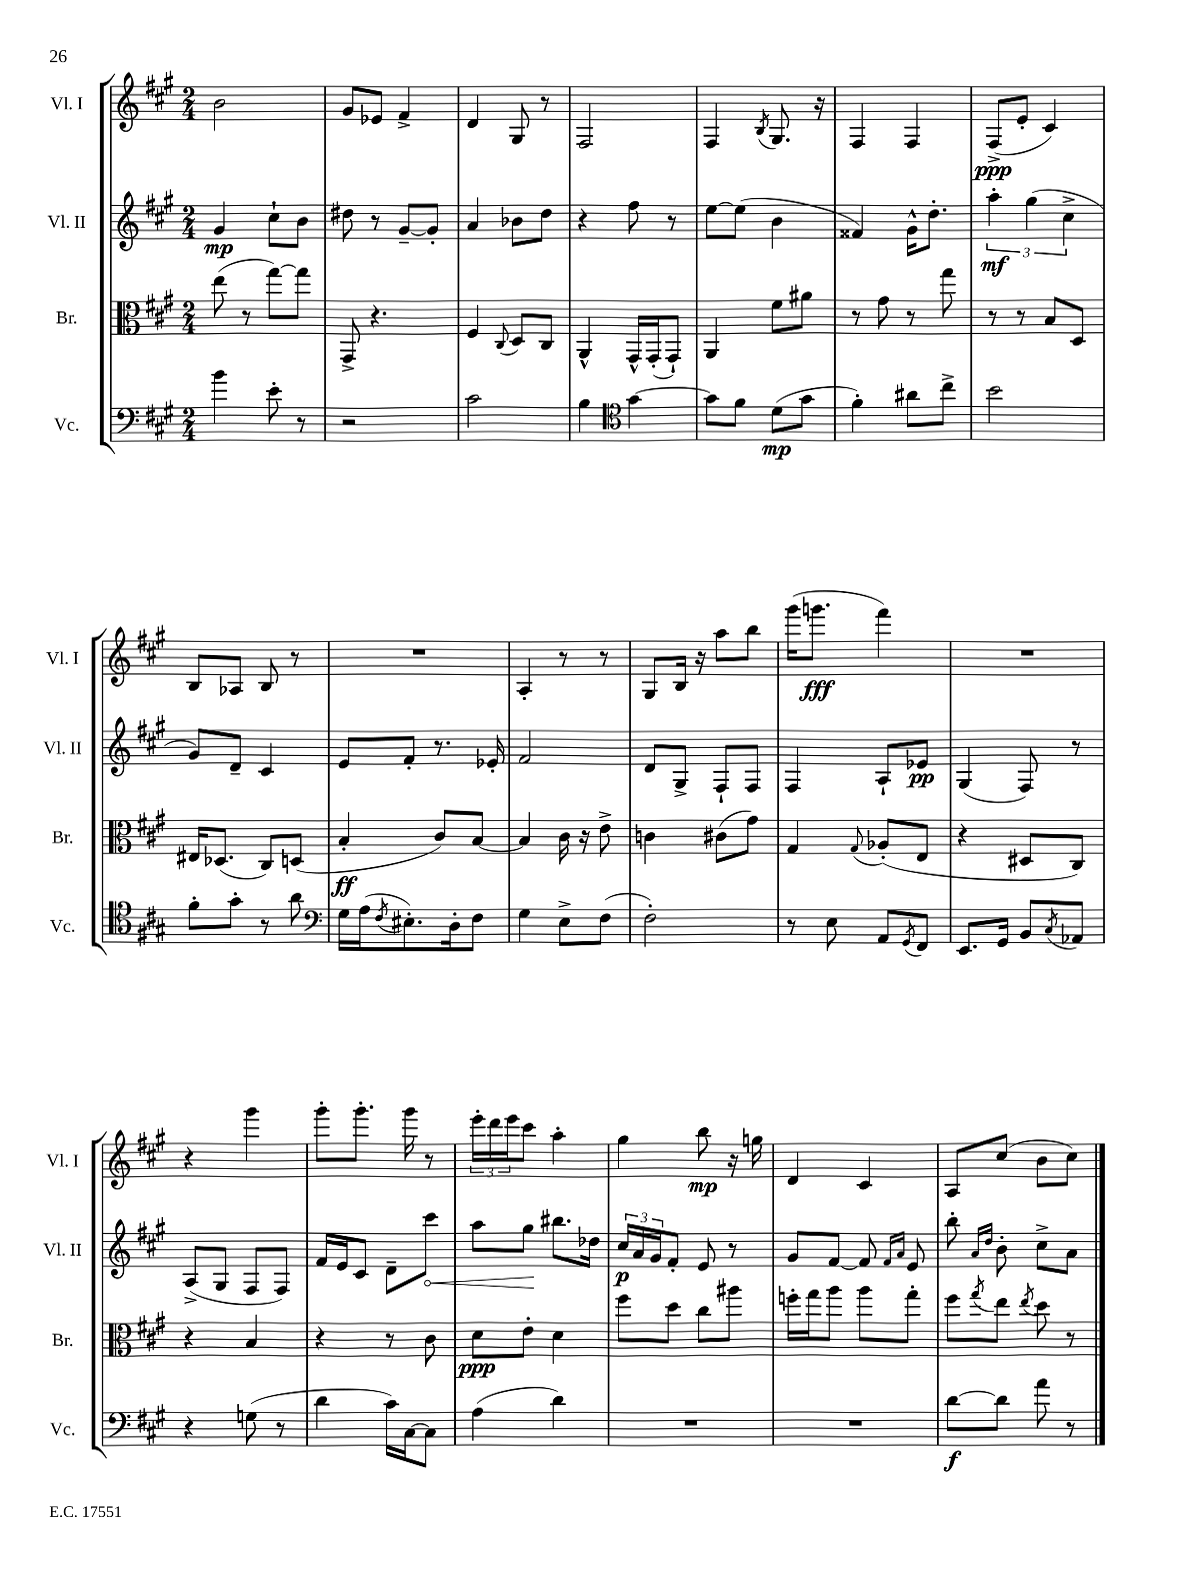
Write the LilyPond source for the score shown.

<<
\new StaffGroup <<
\new Staff = "s0" \with { instrumentName = "Vl. I" shortInstrumentName = "Vl. I" } {
    \clef treble \key a \major \numericTimeSignature \time 2/4
    b'2 |
    gis'8 ees'8 fis'4-> |
    d'4 gis8 r8 |
    fis2 |
    fis4 \acciaccatura { b8 } gis8. r16 |
    fis4 fis4 |
    fis8->\ppp( e'8-. cis'4) |
    b8 aes8 b8 r8 |
    R2 |
    a4-. r8 r8 |
    gis8 b16 r16 a''8 b''8 |
    gis'''16( g'''8.\fff fis'''4) |
    R2 |
    r4 gis'''4 |
    gis'''8-. gis'''8.-. gis'''16 r8 |
    \tuplet 3/2 { e'''16-. d'''16 e'''16 } cis'''8 a''4-. |
    gis''4 b''8\mp r16 g''16 |
    d'4 cis'4 |
    a8 cis''8( b'8 cis''8) \bar "|." |
}
\new Staff = "s1" \with { instrumentName = "Vl. II" shortInstrumentName = "Vl. II" } {
    \clef treble \key a \major \numericTimeSignature \time 2/4
    gis'4\mp cis''8-! b'8 |
    dis''8 r8 gis'8~-- gis'8-. |
    a'4 bes'8 d''8 |
    r4 fis''8 r8 |
    e''8~ e''8( b'4 |
    fisis'4) gis'16-^ d''8.-. |
    \tuplet 3/2 { a''4-.\mf gis''4( cis''4-> } |
    gis'8) d'8-- cis'4 |
    e'8 fis'8-. r8. ees'16-. |
    fis'2 |
    d'8 gis8-> fis8-! fis8 |
    fis4 a8-! ees'8\pp |
    gis4( fis8) r8 |
    a8->( gis8 fis8 fis8) |
    fis'16 e'16 cis'8 d'8-- \once \override Hairpin.circled-tip = ##t cis'''8\< |
    a''8 gis''8\! bis''8. des''16 |
    \tuplet 3/2 { cis''16\p a'16 gis'16 } fis'8-. e'8 r8 |
    gis'8 fis'8~ fis'8 \grace { fis'16 a'16 } e'8 |
    b''8-. \grace { a'16 d''16 } b'8-. cis''8-> a'8 \bar "|." |
}
\new Staff = "s2" \with { instrumentName = "Br." shortInstrumentName = "Br." } {
    \clef alto \key a \major \numericTimeSignature \time 2/4
    e''8( r8 gis''8~) gis''8 |
    gis,8-> r4. |
    fis4 \appoggiatura { cis8 } d8 cis8 |
    a,4-^ gis,16-^ gis,16-.( gis,8-!) |
    a,4 fis'8 ais'8 |
    r8 gis'8 r8 gis''8 |
    r8 r8 b8 d8 |
    eis16 des8.( cis8) d8( |
    b4-.\ff cis'8) b8~ |
    b4 cis'16 r16 e'8-> |
    c'4 cis'8( gis'8) |
    gis4 \appoggiatura { gis8 } aes8-.( e8 |
    r4 dis8 cis8) |
    r4 b4 |
    r4 r8 cis'8 |
    d'8\ppp e'8-. d'4 |
    fis''8 d''8 cis''8 ais''8 |
    f''16-. gis''16 a''8 a''8 gis''8-. |
    fis''8 \acciaccatura { gis''8 } e''8 \acciaccatura { e''8 } d''8 r8 \bar "|." |
}
\new Staff = "s3" \with { instrumentName = "Vc." shortInstrumentName = "Vc." } {
    \clef bass \key a \major \numericTimeSignature \time 2/4
    b'4 e'8-. r8 |
    r2 |
    cis'2 |
    b4 \clef tenor gis'4~ |
    gis'8 fis'8 d'8\mp( gis'8 |
    fis'4-.) ais'8 cis''8-> |
    b'2 |
    fis'8-. gis'8-. r8 a'8 |
    \clef bass gis16 a16( \acciaccatura { fis8 } eis8.-.) d16-. fis8 |
    gis4 e8-> fis8( |
    fis2-.) |
    r8 e8 a,8 \acciaccatura { gis,8 } fis,8 |
    e,8. gis,16 b,8 \acciaccatura { cis8 } aes,8 |
    r4 g8( r8 |
    d'4 cis'16) cis16~ cis8 |
    a4( d'4) |
    R2 |
    R2 |
    d'8~\f d'8 a'8 r8 \bar "|." |
}
>>
>>
\layout { \context { \Score \remove "Bar_number_engraver" } }
